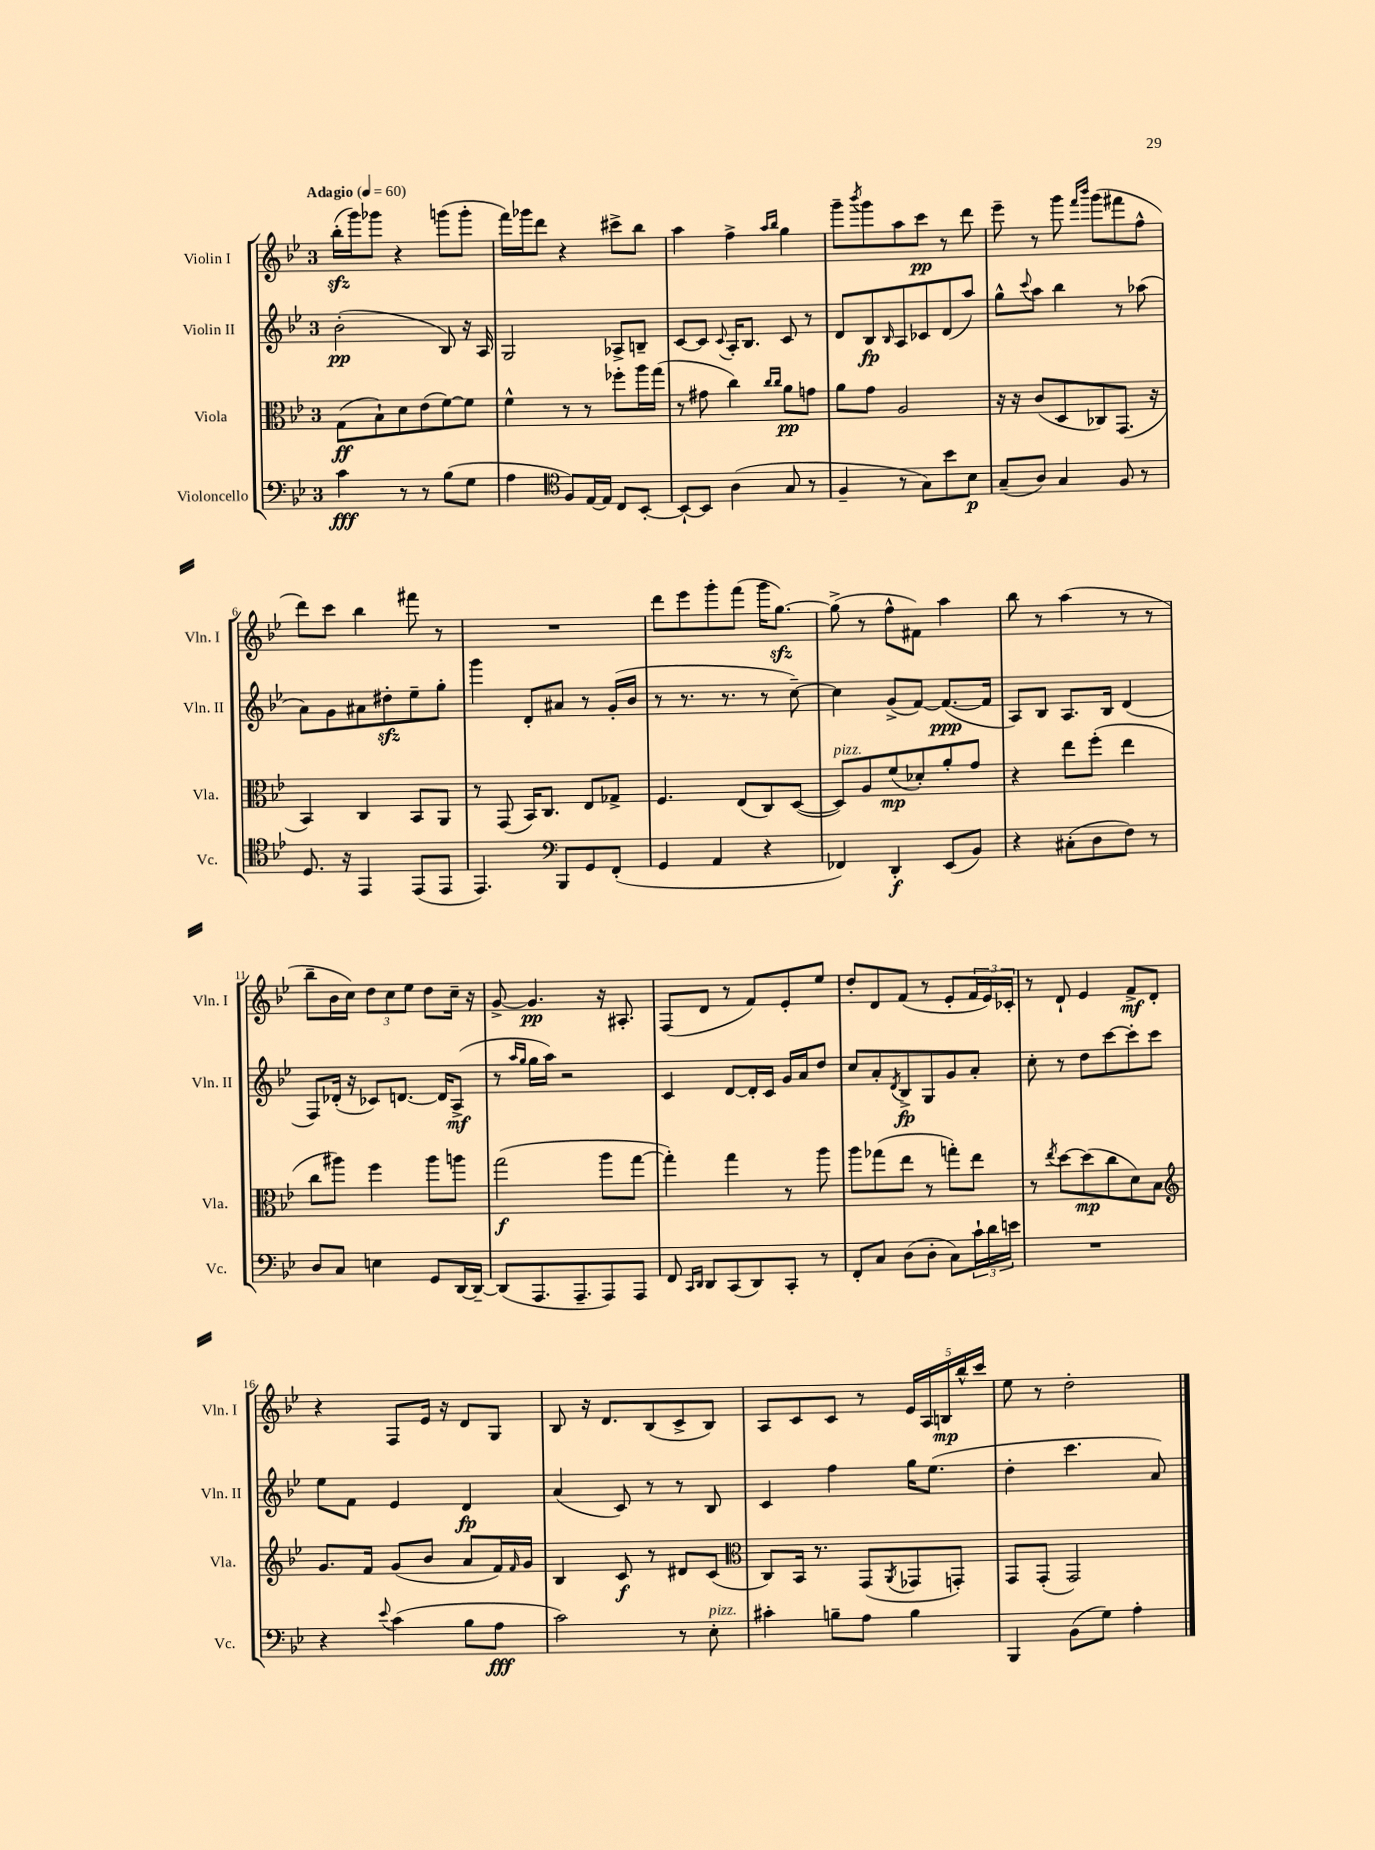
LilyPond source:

<<
\new StaffGroup <<
\new Staff = "s0" \with { instrumentName = "Violin I" shortInstrumentName = "Vln. I" } {
    \clef treble \key bes \major \once \override Staff.TimeSignature.style = #'single-digit \time 3/4 \tempo "Adagio" 4 = 60
    bes''16-.\sfz( g'''16) ges'''8 r4 g'''8( g'''8-. |
    f'''16) ges'''16 d'''8 r4 cis'''8-> bes''8 |
    a''4 f''4-> \grace { a''16 bes''16 } g''4 |
    g'''8-- \acciaccatura { bes'''8 } g'''8 a''8 c'''8\pp r8 d'''8 |
    ees'''8-- r8 g'''8 \grace { f'''16 bes'''16 } g'''8( fis'''8 f''8-^ |
    d'''8) c'''8 bes''4 fis'''8 r8 |
    R2. |
    d'''8 ees'''8 g'''8-. f'''8( g'''16 g''8.~\sfz) |
    g''8->( r8 f''8-^ fis'8) a''4 |
    bes''8 r8 a''4( r8 r8 |
    bes''8-- bes'16 c''16) \tuplet 3/2 { d''8 c''8 ees''8 } d''8 c''16-- r16 |
    g'8~-> g'4.\pp r16 ais8.-. |
    f8( d'8 r8 f'8) ees'8-. ees''8 |
    d''8-. d'8 f'8( r8 ees'8-. \tuplet 3/2 { f'16 ees'16) ces'16-. } |
    r8 d'8-! ees'4 f'8->\mf d'8-. |
    r4 f8 ees'16 r16 d'8 g8 |
    bes8 r16 d'8. bes8( c'8-> bes8) |
    a8 c'8 c'8 r8 \tuplet 5/4 { ees'16 a16 b16\mp bes''16-^ c'''16 } |
    ees''8 r8 d''2-. \bar "|." |
}
\new Staff = "s1" \with { instrumentName = "Violin II" shortInstrumentName = "Vln. II" } {
    \clef treble \key bes \major \once \override Staff.TimeSignature.style = #'single-digit \time 3/4
    bes'2-.\pp( bes8) r16 a16 |
    g2 aes8-> b8-- |
    c'8~ c'8 \appoggiatura { c'8 } a16-. bes8. c'8 r8 |
    d'8 bes8\fp \grace { bes16 } a8 ces'8 d'8( a''8) |
    g''8-^ \appoggiatura { c'''8 } a''8 bes''4 r8 aes''8( |
    a'8) g'8 ais'8 dis''8-.\sfz ees''8-- g''8-. |
    g'''4 d'8-. ais'8 r8 g'16-.( bes'16 |
    r8 r8. r8. r8 c''8~--) |
    c''4 g'8->( f'8~) f'8.~\ppp( f'16 |
    a8) bes8 a8. bes16 d'4( |
    f8) des'16-.( r16 ces'8) d'8.~ d'16 a8->\mf( |
    r8 \grace { a''16 g''16 } g''16 a''16) r2 |
    c'4 d'8~ d'16-. c'16 g'16 a'16 d''8 |
    c''8 a'8-. \acciaccatura { d'8 } bes8->\fp g8 g'8 a'8-. |
    c''8-. r8 d''8 c'''8~ c'''8-. c'''8 |
    ees''8 f'8 ees'4 d'4\fp |
    a'4( c'8) r8 r8 bes8 |
    c'4 f''4 g''16 ees''8.( |
    d''4-. c'''4. a'8) \bar "|." |
}
\new Staff = "s2" \with { instrumentName = "Viola" shortInstrumentName = "Vla." } {
    \clef alto \key bes \major \once \override Staff.TimeSignature.style = #'single-digit \time 3/4
    g8\ff( bes8-!) d'8 ees'8( f'8~) f'8 |
    f'4-^ r8 r8 fes''8-. a''16 g''16( |
    r8 gis'8 c''4) \grace { c''16 c''16 } a'8\pp g'8 |
    a'8 g'8 a2 |
    r16 r16 c'8( d8 ces8) g,8.( r16 |
    bes,4) c4 bes,8 a,8 |
    r8 g,8( bes,16) c8. ees8 ges8-> |
    f4. ees8( c8) d8~( |
    d8^\markup { \italic "pizz." }) a8 f'8\mp( des'8-.) a'8-. g'8 |
    r4 ees''8 f''8-.( ees''4 |
    c''8 ais''8) f''4 ais''8 a''8 |
    g''2\f( a''8 g''8~ |
    g''4-.) g''4 r8 a''8 |
    a''8 ges''8( ees''8 r8 g''8-.) ees''8 |
    r8 \acciaccatura { ees''8 } d''8~ d''8\mp( c''8 d'8) bes8 |
    \clef treble g'8. f'16 g'8( bes'8 a'8 f'16) \grace { f'16 } g'16 |
    bes4 c'8\f r8 dis'8 c'8( |
    \clef alto c8) bes,16 r8. g,8( \acciaccatura { a,8 } ges,8 g,8-.) |
    g,8 g,8-.( g,2) \bar "|." |
}
\new Staff = "s3" \with { instrumentName = "Violoncello" shortInstrumentName = "Vc." } {
    \clef bass \key bes \major \once \override Staff.TimeSignature.style = #'single-digit \time 3/4
    c'4\fff r8 r8 bes8( g8 |
    a4 \clef tenor f8) ees16~ ees16 c8 bes,8~-. |
    bes,8~-! bes,8 a4( g8 r8 |
    f4-- r8 g8) bes'8 bes8\p |
    g8--( a8) g4 f8 r8 |
    d8. r16 ees,4 ees,8( ees,8 |
    ees,4.) \clef bass bes,,8 g,8 f,8-.( |
    g,4 a,4 r4 |
    fes,4) d,4-.\f ees,8( bes,8) |
    r4 cis8-.( d8 f8) r8 |
    d8 c8 e4 g,8 d,16~ d,16~-- |
    d,8( a,,8. a,,8.-- a,,8) a,,8 |
    f,8 \grace { c,16 d,16 } d,8 c,8( d,8) c,8-. r8 |
    f,8-. c8 d8( d8-. c8) \tuplet 3/2 { c'16-! d'16 e'16 } |
    R2. |
    r4 \appoggiatura { ees'8 } c'4( bes8 a8\fff |
    c'2) r8 ees8-.^\markup { \italic "pizz." } |
    cis'4-. b8-- a8 b4 |
    bes,,4 bes,8( g8) a4-. \bar "|." |
}
>>
>>
